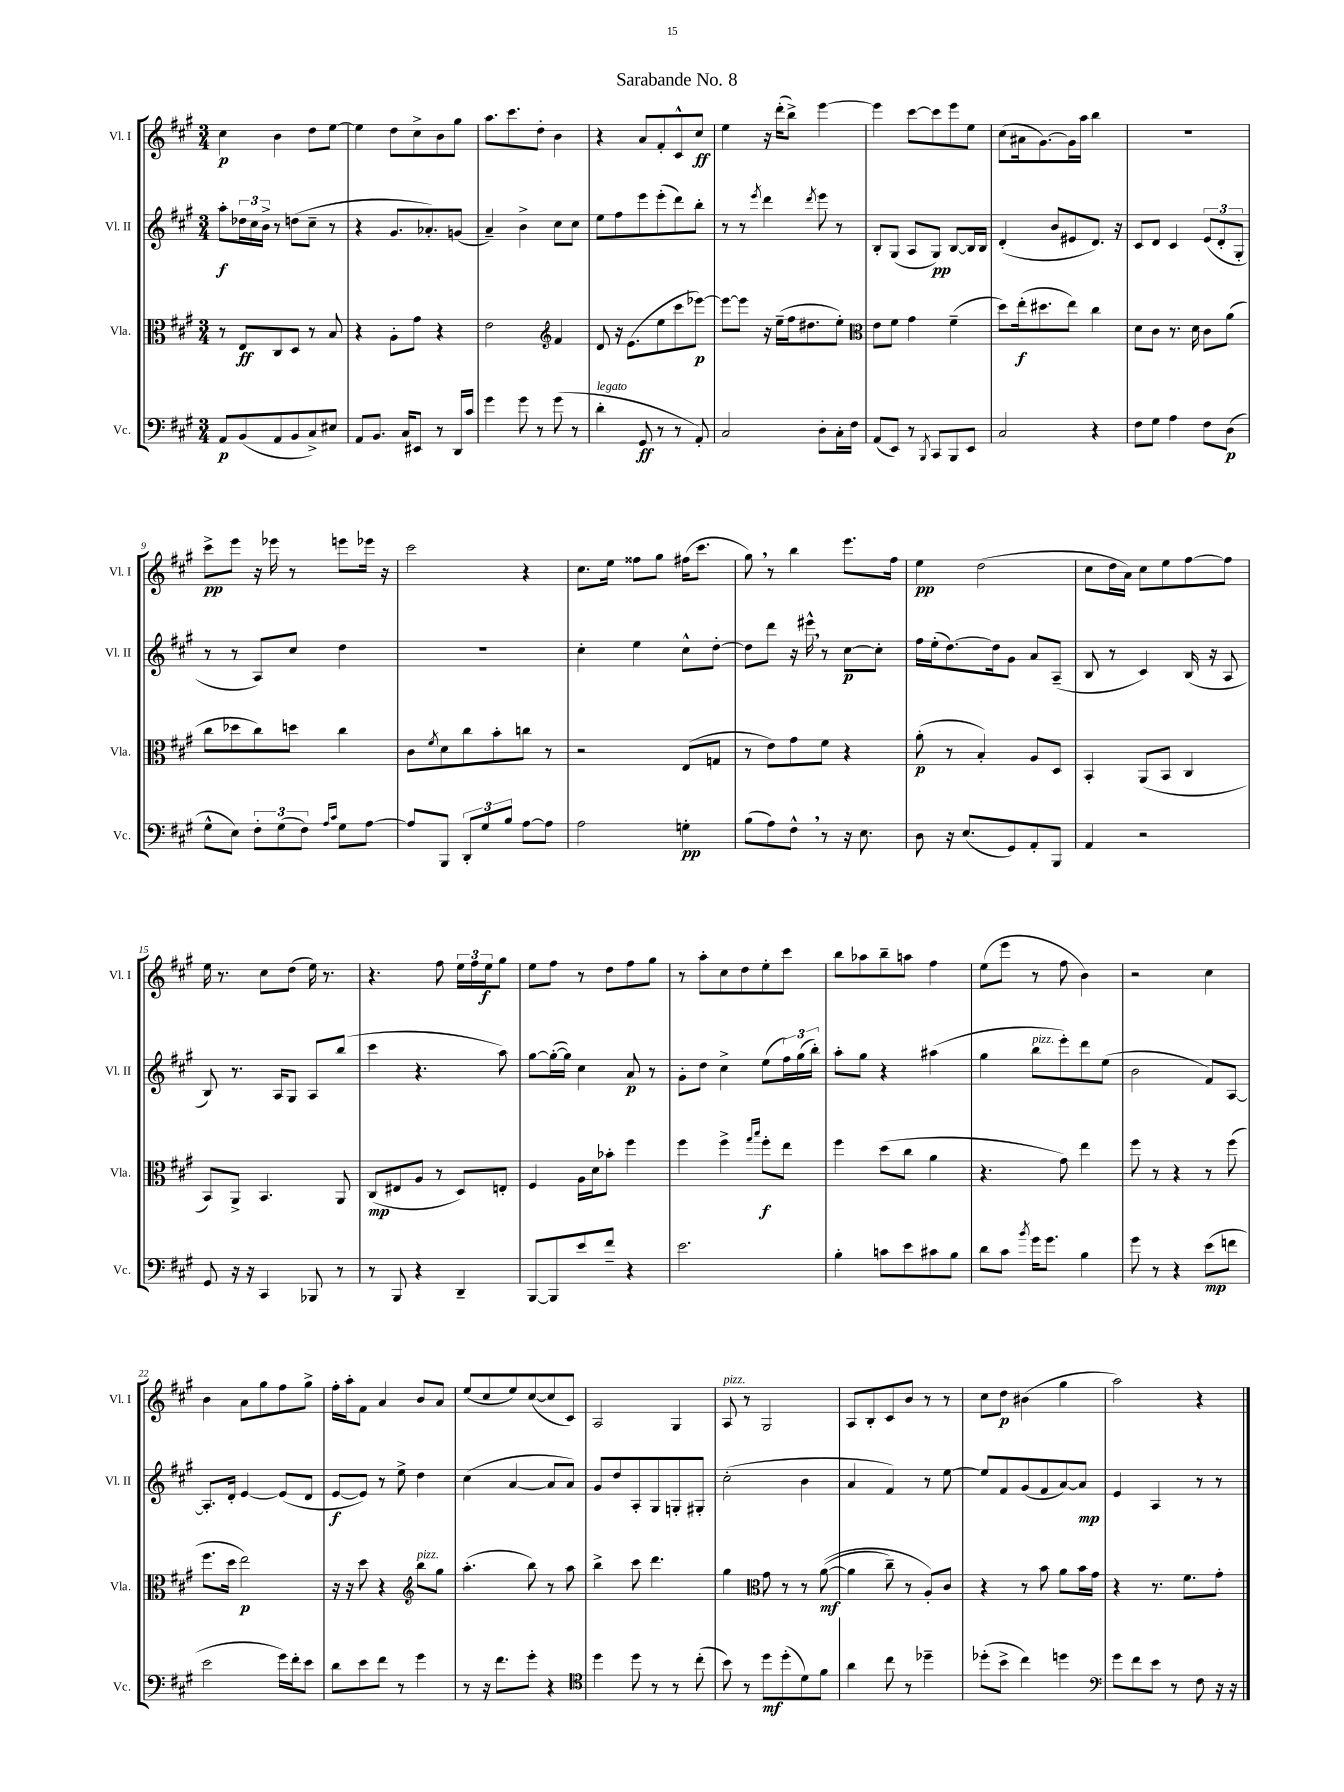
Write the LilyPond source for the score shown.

\header { title = "Sarabande No. 8" }
<<
\new StaffGroup <<
\new Staff = "s0" \with { instrumentName = "Vl. I" shortInstrumentName = "Vl. I" } {
    \clef treble \key a \major \numericTimeSignature \time 3/4
    cis''4\p b'4 d''8 e''8~ |
    e''4 d''8 cis''8-> b'8 gis''8 |
    a''8. cis'''8. d''8-. b'4 |
    r4 a'8 fis'8-. cis'8-^ cis''8\ff |
    e''4 r16 d'''16-.( b''8->) e'''4~ |
    e'''4 cis'''8~ cis'''8 e'''8 e''8 |
    cis''8( ais'16 gis'8.~) gis'16 a''16 b''4 |
    R2. |
    cis'''8->\pp e'''8 r16 ees'''16 r8 e'''8 ees'''16 r16 |
    cis'''2 r4 |
    cis''8. e''16 fisis''8 gis''8 fis''16( cis'''8. |
    gis''8) \breathe r8 b''4 e'''8. fis''16 |
    e''4\pp d''2( |
    cis''8 d''16 a'16) cis''8 e''8 fis''8~ fis''8 |
    e''16 r8. cis''8 d''8( e''16) r8. |
    r4. fis''8 \tuplet 3/2 { e''16 fis''16 e''16\f } gis''8 |
    e''8 fis''8 r8 d''8 fis''8 gis''8 |
    r8 a''8-. cis''8 d''8 e''8-. cis'''8 |
    b''8 aes''8 b''8-- a''8 fis''4 |
    e''8( e'''8 r8 fis''8 b'4) |
    r2 cis''4 |
    b'4 a'8 gis''8 fis''8 gis''8-> |
    fis''16-. a''16-. fis'8 a'4 b'8 a'8 |
    e''8( cis''8 e''8) cis''8~( cis''8 cis'8) |
    a2 gis4 |
    a8^\markup { \italic "pizz." } r8 gis2 |
    a8 b8-. cis'8 b'8 r8 r8 |
    cis''8 d''8\p bis'4( gis''4 |
    a''2) r4 \bar "|." |
}
\new Staff = "s1" \with { instrumentName = "Vl. II" shortInstrumentName = "Vl. II" } {
    \clef treble \key a \major \numericTimeSignature \time 3/4
    a''8-.\f \tuplet 3/2 { des''16 cis''16 b'16-> } r8 d''8( cis''8-- r8 |
    r4 gis'8. aes'8.-.) g'8( |
    a'4--) b'4-> cis''8 cis''8 |
    e''8 fis''8 e'''8 e'''8-.( d'''8) b''8-. |
    r8 r8 \acciaccatura { e'''8 } d'''4 \acciaccatura { d'''8 } e'''8 r8 |
    b8-. gis8( a8 gis8\pp) b8~ b16 b16 |
    d'4-.( b'8 eis'8 d'8.) r16 |
    cis'8 d'8 cis'4 \tuplet 3/2 { e'8( d'8-. gis8-. } |
    r8 r8 a8) cis''8 d''4 |
    R2. |
    cis''4-. e''4 cis''8-^ d''8~-. |
    d''8 d'''8 r16 eis'''16-^ \breathe r8 cis''8~\p cis''8-. |
    fis''16 e''16-.( d''8.~) d''16 gis'8 a'8 a8--( |
    b8 r8 cis'4) b16( r16 a8 |
    b8) r8. a16 gis8 a8 b''8( |
    cis'''4 r4. a''8) |
    gis''8~ gis''16~-.( gis''16) cis''4 a'8\p r8 |
    gis'8-. d''8 cis''4-> e''8( \tuplet 3/2 { fis''16) gis''16( b''16-.) } |
    a''8-. gis''8 r4 ais''4( |
    gis''4 b''8^\markup { \italic "pizz." } e'''8-.) d'''8 e''8( |
    b'2 fis'8) a8~ |
    a8.-. d'16-. e'4~ e'8( d'8 |
    e'8~\f e'8) r8 e''8-> d''4 |
    cis''4( a'4~ a'8 a'8) |
    gis'8 d''8 a8-. gis8 g8-. gis8-. |
    cis''2-.( b'4 |
    a'4 fis'4) r8 e''8~ |
    e''8 fis'8 gis'8( fis'8 a'8~) a'8\mp |
    e'4 a4 r8 r8 \bar "|." |
}
\new Staff = "s2" \with { instrumentName = "Vla." shortInstrumentName = "Vla." } {
    \clef alto \key a \major \numericTimeSignature \time 3/4
    r8 e8\ff cis8 d8 r8 b8 |
    r4 a8-. gis'8 r4 |
    e'2 \clef treble fis'4 |
    d'8 r16 e'8.( e''8 cis'''8 ees'''8~\p) |
    ees'''8~ ees'''8 r16 e''16--( fis''16 dis''8. e''8-.) |
    \clef alto e'8 fis'8 gis'4 fis'4--( |
    d''8) e''16-.\f( dis''8. e''8) cis''4 |
    d'8 cis'8 r8. d'16 cis'8 a'8( |
    cis''8 des''8 cis''8) d''8 cis''4 |
    cis'8 \acciaccatura { fis'8 } d'8 cis''8 b'8-. c''8 r8 |
    r2 e8( g8 |
    r8 e'8) gis'8 fis'8 r4 |
    a'8-.\p( r8 b4-.) a8 d8 |
    b,4-. a,8( b,8 cis4 |
    b,8) a,8-> b,4. a,8 |
    cis8\mp( eis8 a8 r8 d8) e8-. |
    fis4 a16 d'16 bes'8-. fis''4 |
    fis''4 fis''4-> \grace { gis''16 b''16 } fis''8-.\f e''8 |
    fis''4 d''8( cis''8 a'4 |
    r4. gis'8) e''4 |
    fis''8 r8 r4 r8 fis''8( |
    fis''8. d''16 e''2\p) |
    r16 r16 d''8 r4 \clef treble b''8^\markup { \italic "pizz." } gis''8 |
    a''4.-.( b''8) r8 a''8 |
    b''4-> cis'''8 d'''4. |
    gis''4 \clef alto gis'8 r8 r8 a'8~\mf(\( |
    a'4 cis''8--) r8 a8-.\) cis'8 |
    r4 r8 b'8 a'8 b'16 gis'16 |
    r4 r8. fis'8. gis'8-. \bar "|." |
}
\new Staff = "s3" \with { instrumentName = "Vc." shortInstrumentName = "Vc." } {
    \clef bass \key a \major \numericTimeSignature \time 3/4
    a,8\p b,8( a,8 b,8 cis8->) eis8 |
    a,8 b,8. cis16 eis,8 r8 d,16 cis'16 |
    gis'4 gis'8 r8 gis'8( r8 |
    d'4-.^\markup { \italic "legato" } gis,8\ff r8 r8 a,8-.) |
    cis2 d8-. cis16-. fis16 |
    a,8( e,8) r8 \acciaccatura { b,,8 } cis,8 b,,8 e,8 |
    cis2 r4 |
    fis8 gis8 a4 fis8 d8\p( |
    gis8-^ e8) \tuplet 3/2 { fis8-. gis8( fis8) } \grace { a16 cis'16 } gis8 a8~ |
    a8 b,,8 \tuplet 3/2 { d,8-. gis8 b8 } a8~ a8 |
    a2 g4-.\pp |
    b8( a8) fis8-^ \breathe r8 r16 e8. |
    d8 r16 e8.( gis,8) a,8-. b,,8 |
    a,4 r2 |
    gis,8 r16 r16 cis,4 bes,,8 r8 |
    r8 b,,8 r4 d,4-- |
    b,,8~ b,,8 e'8 fis'8-- r4 |
    e'2. |
    b4-. c'8 e'8 cis'8 b8 |
    d'8 cis'8 \acciaccatura { b'8 } gis'16 gis'8. b4 |
    gis'8 r8 r4 e'8\mp( f'8 |
    e'2 gis'16) fis'16-. e'8 |
    d'8 e'8 fis'8 r8 gis'4 |
    r8 r16 fis'8. gis'8-. r4 |
    \clef tenor d''4 d''8 r8 r8 cis''8-.( |
    b'8) r8 d''8\mf d''8-.( d'8) fis'8 |
    a'4 cis''8 r8 des''4-- |
    des''8-.( b'8-> cis''4) d''4 |
    \clef bass gis'8 fis'8 e'8 r8 fis8 r16 r16 \bar "|." |
}
>>
>>
